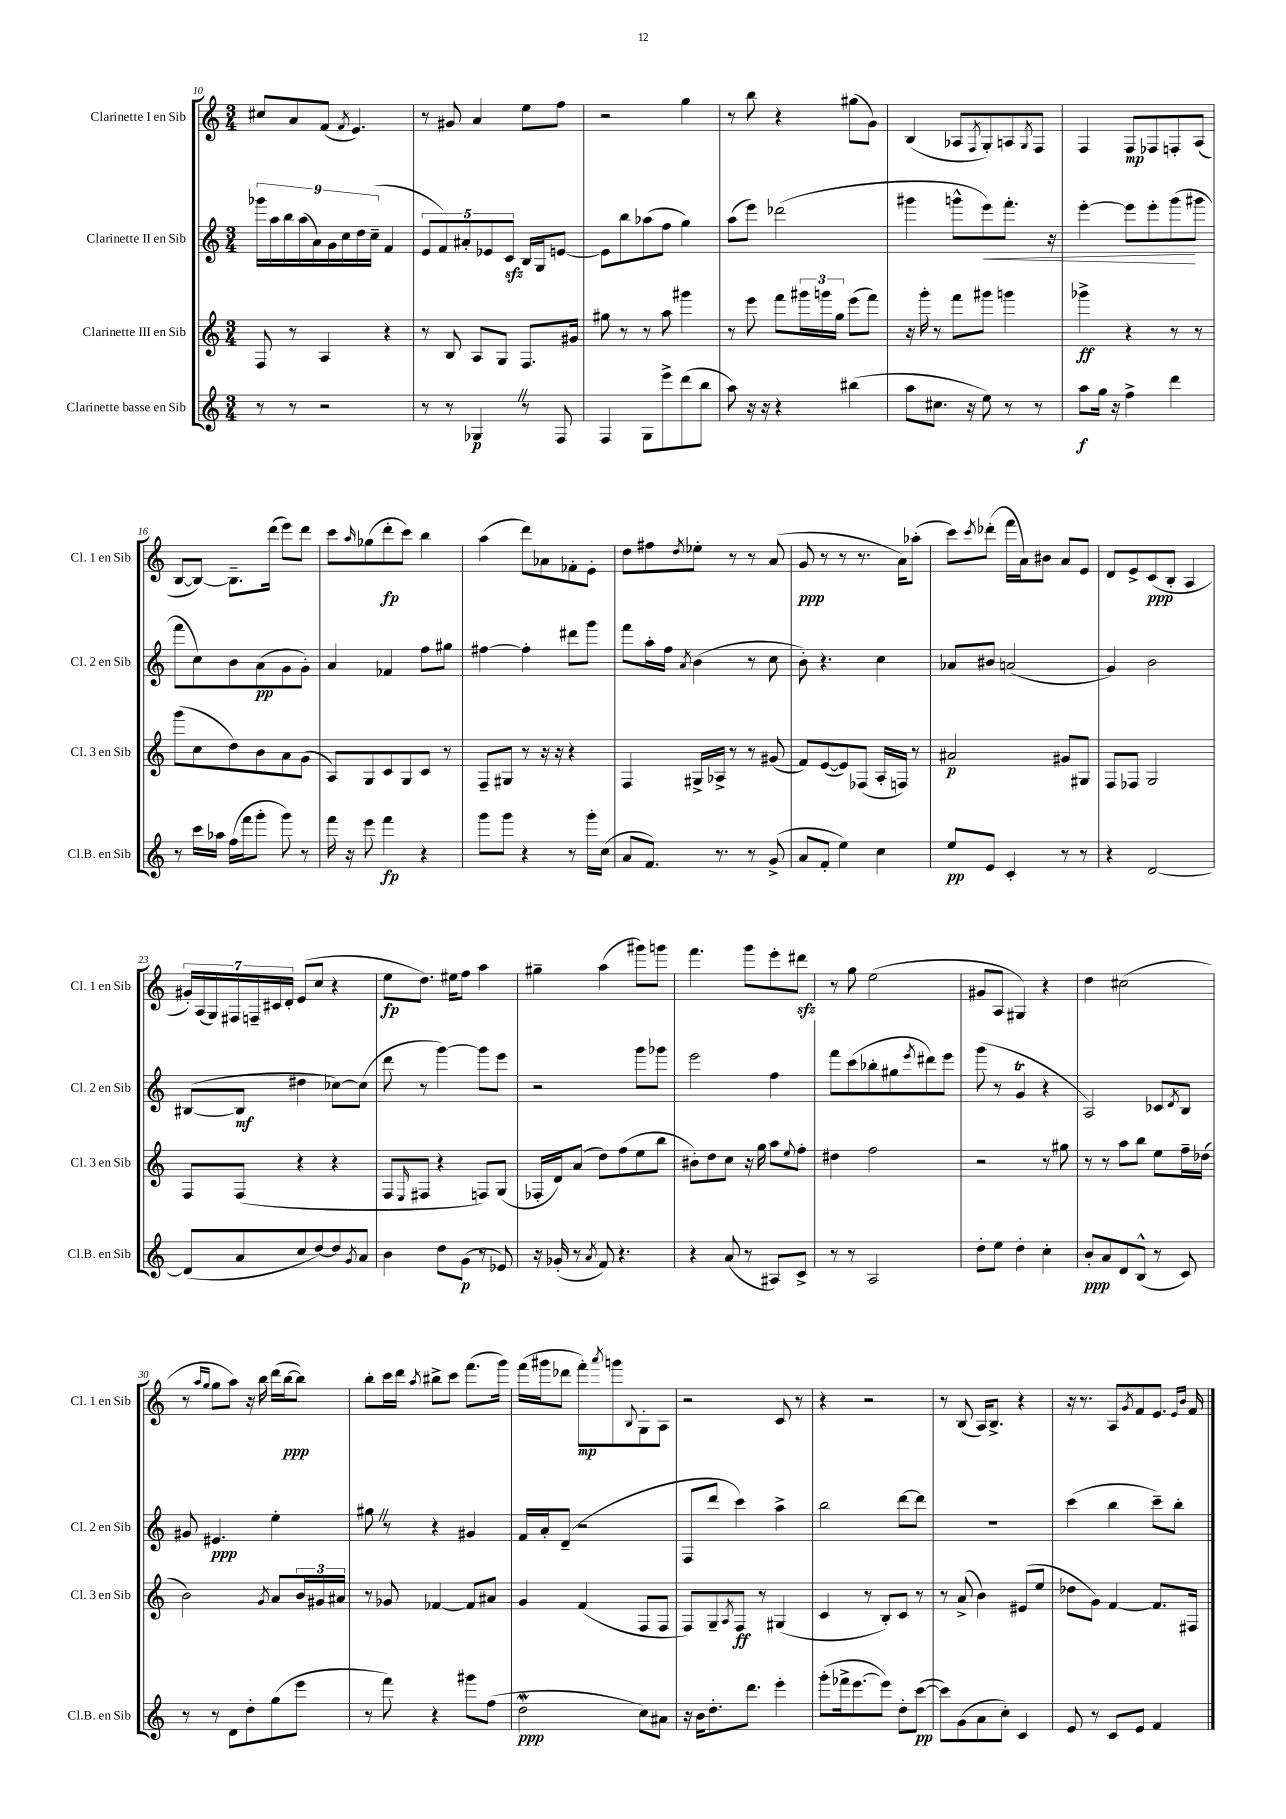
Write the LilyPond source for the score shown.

<<
\new StaffGroup <<
\new Staff = "s0" \with { instrumentName = "Clarinette I en Sib" shortInstrumentName = "Cl. 1 en Sib" } {
    \clef treble \key c \major \numericTimeSignature \time 3/4
    cis''8 a'8 f'8( \acciaccatura { f'8 } e'4.) |
    r8 gis'8 a'4 e''8 f''8 |
    r2 g''4 |
    r8 b''8 r4 gis''8( g'8) |
    b4( aes8 \acciaccatura { f8 } g8-.) a8 \acciaccatura { g8 } f8 |
    f4 f8\mp fes8 f8-. a8( |
    b8~ b8~) b8.-- d'''16( e'''8) d'''8 |
    c'''8 \grace { a''16 } ges''8( d'''8-.\fp c'''8) b''4 |
    a''4( d'''8) aes'8 fes'8-. e'8-. |
    d''8 fis''8 \acciaccatura { d''8 } ees''8-. r8 r8 a'8( |
    g'8\ppp r8 r8 r8. a'16) aes''8-.( |
    c'''8) \acciaccatura { c'''8 } des'''8-.( f'''16 a'16) bis'8 a'8 e'8 |
    d'8 e'8-> c'8\ppp( b8-. a4 |
    \tuplet 7/4 { gis'16-.) a16( g16) fis16 f16-- cis'16 d'16-. } e'8( c''8 r4 |
    e''8\fp d''8.) eis''16 f''8 a''4 |
    gis''4-- a''4( gis'''8) g'''8 |
    f'''4. g'''8 e'''8-. dis'''8\sfz |
    r8 g''8 e''2( |
    gis'8 a8 gis4) r4 |
    d''4 cis''2( |
    r8 \grace { a''16 g''16 } g''8 a''8) r16 b''16 d'''16( b''16~\ppp b''8) |
    b''8-. c'''16 d'''16 \acciaccatura { a''8 } bis''8-> c'''8 f'''8.( g'''16) |
    f'''16( gis'''16 des'''8 f'''8-.\mp) \acciaccatura { a'''8 } g'''8 \appoggiatura { b8 } g8-. a8 |
    r2 c'8 r8 |
    r4 r2 |
    r8 b8( a16) b8.-> r4 |
    r16 r8. a8 \acciaccatura { g'8 } f'8 e'8. \grace { e'16 b'16 } f'16 \bar "|." |
}
\new Staff = "s1" \with { instrumentName = "Clarinette II en Sib" shortInstrumentName = "Cl. 2 en Sib" } {
    \clef treble \key c \major \numericTimeSignature \time 3/4
    \tuplet 9/8 { ges'''16 a''16 b''16 a''16( a'16) g'16 c''16 d''16 c''16--( } f'4 |
    \tuplet 5/4 { e'8 f'8) ais'8-. ees'8 c'8\sfz } b16 g16 e'8~ |
    e'8 b''8 aes''8( f''8 g''4) |
    a''8( e'''8) des'''2( |
    gis'''4 g'''8-^ e'''8\<) f'''8.-. r16 |
    e'''4~-. e'''8 e'''8-. g'''8\!( gis'''8 |
    f'''8 c''8) b'8 a'8\pp( g'8 g'8-.) |
    a'4 fes'4 f''8 gis''8 |
    fis''4~ fis''4-. dis'''8 g'''8 |
    f'''8 a''16-. f''16 \acciaccatura { a'8 } b'4( r8 c''8 |
    b'8-.) r4. c''4 |
    aes'8 bis'8 a'2( |
    g'4) b'2 |
    bis8~( bis8\mf dis''4 ces''8~) ces''8( |
    d'''8 r8 g'''4~) g'''8 e'''8 |
    r2 g'''8 ges'''8 |
    e'''2 f''4 |
    f'''8 c'''8( bes''8-. gis''8 \acciaccatura { e'''8 } dis'''8) e'''8 |
    g'''8( r8 g'4\trill r4 |
    a2) ces'8 \acciaccatura { d'8 } b8 |
    gis'8 eis'4.\ppp e''4-. |
    gis''8 \once \override BreathingSign.text = \markup { \musicglyph "scripts.caesura.straight" } \breathe r8 r4 gis'4 |
    f'16 a'16-. d'8--( r2 |
    f8 d'''8 c'''4) a''4-> |
    b''2 d'''8~ d'''8 |
    R2. |
    c'''4( b''4 c'''8--) b''8-. \bar "|." |
}
\new Staff = "s2" \with { instrumentName = "Clarinette III en Sib" shortInstrumentName = "Cl. 3 en Sib" } {
    \clef treble \key c \major \numericTimeSignature \time 3/4
    f8 r8 a4 r4 |
    r8 b8 a8 g8 f8. gis'16 |
    gis''8 r8 r8 a''8 gis'''4 |
    r8 e'''8 f'''8 \tuplet 3/2 { gis'''16 g'''16 g''16 } e'''8( f'''8) |
    r16 g'''16-. r8 f'''8 gis'''8 g'''4 |
    ges'''4->\ff r4 r8 r8 |
    g'''8( c''8 d''8) b'8 a'8 g'8( |
    a8) g8 c'8 g8 c'8 r8 |
    f8-- gis8 r8 r16 r16 r4 |
    f4 gis16-> aes16-> r8 r8 gis'8( |
    f'8) e'8~( e'8) fes8( a16-. f16) r8 |
    ais'2\p gis'8 gis8 |
    f8 fes8 g2 |
    f8 f8( r4 r4 |
    f8 \grace { e16 } fis8 r4 f8) g8( |
    fes16-. d'16) a'8( d''8) f''8( e''8 b''8 |
    bis'8-.) d''8 c''8 r16 g''16 a''8 \appoggiatura { e''8 } f''8-. |
    dis''4 f''2 |
    r2 r8 gis''8 |
    r8 r8 a''8 b''8 e''8 f''16-- des''16( |
    b'2) \acciaccatura { g'8 } a'8 \tuplet 3/2 { b'16 gis'16 ais'16 } |
    r8 ges'8 fes'4~ fes'8 ais'8 |
    g'4 f'4( f8 f8 |
    f8) g8-- \acciaccatura { a8 } f8\ff r8 gis4( |
    c'4 r8 b8-.) c'8 r8 |
    r8 a'8->( b'4) eis'8( e''8 |
    des''8 g'8) f'4~ f'8. fis16 \bar "|." |
}
\new Staff = "s3" \with { instrumentName = "Clarinette basse en Sib" shortInstrumentName = "Cl.B. en Sib" } {
    \clef treble \key c \major \numericTimeSignature \time 3/4
    r8 r8 r2 |
    r8 r8 ges4\p \once \override BreathingSign.text = \markup { \musicglyph "scripts.caesura.straight" } \breathe r8 f8 |
    f4 g8 e'''8-> d'''8( b''8 |
    a''8) r16 r16 r4 bis''4( |
    a''8 cis''8. r16 e''8) r8 r8 |
    a''8\f g''16 r16 f''4-> d'''4 |
    r8 c'''16 aes''16 f''16( f'''16 g'''8-. g'''8) r8 |
    f'''16 r16 e'''8 f'''4\fp r4 |
    g'''8 g'''8 r4 r8 g'''16-. c''16( |
    a'8 f'8.) r8. r8 g'8->( |
    a'8 f'8-. e''4) c''4 |
    e''8\pp e'8 c'4-. r8 r8 |
    r4 d'2~ |
    d'8( a'8 c''8 d''8~) d''8 \acciaccatura { g'8 } a'8 |
    b'4 d''8 g'8\p( r8 ees'8) |
    r16 ges'16-.( r8 \acciaccatura { a'8 } f'8) r4. |
    r4 a'8( r8 ais8) c'8-> |
    r8 r8 a2 |
    d''8-. e''8 d''4-. c''4-. |
    b'8-.\ppp a'8 d'8 b8-^( r8 c'8) |
    r8 r8 d'8 d''8-. g''8( e'''8 |
    r8 f'''8) r4 gis'''8 f''8( |
    d''2\mordent\ppp c''8) ais'8 |
    r16 b'16 d''8.-. d'''8. e'''4-. |
    g'''8-.( fes'''16-> e'''8.~ e'''8) d''8-. c'''8~\pp( |
    c'''8) g'8( a'8 c''8-.) c'4 |
    e'8 r8 c'8 e'8 f'4 \bar "|." |
}
>>
>>
\layout { \context { \Score currentBarNumber = #10 } }
